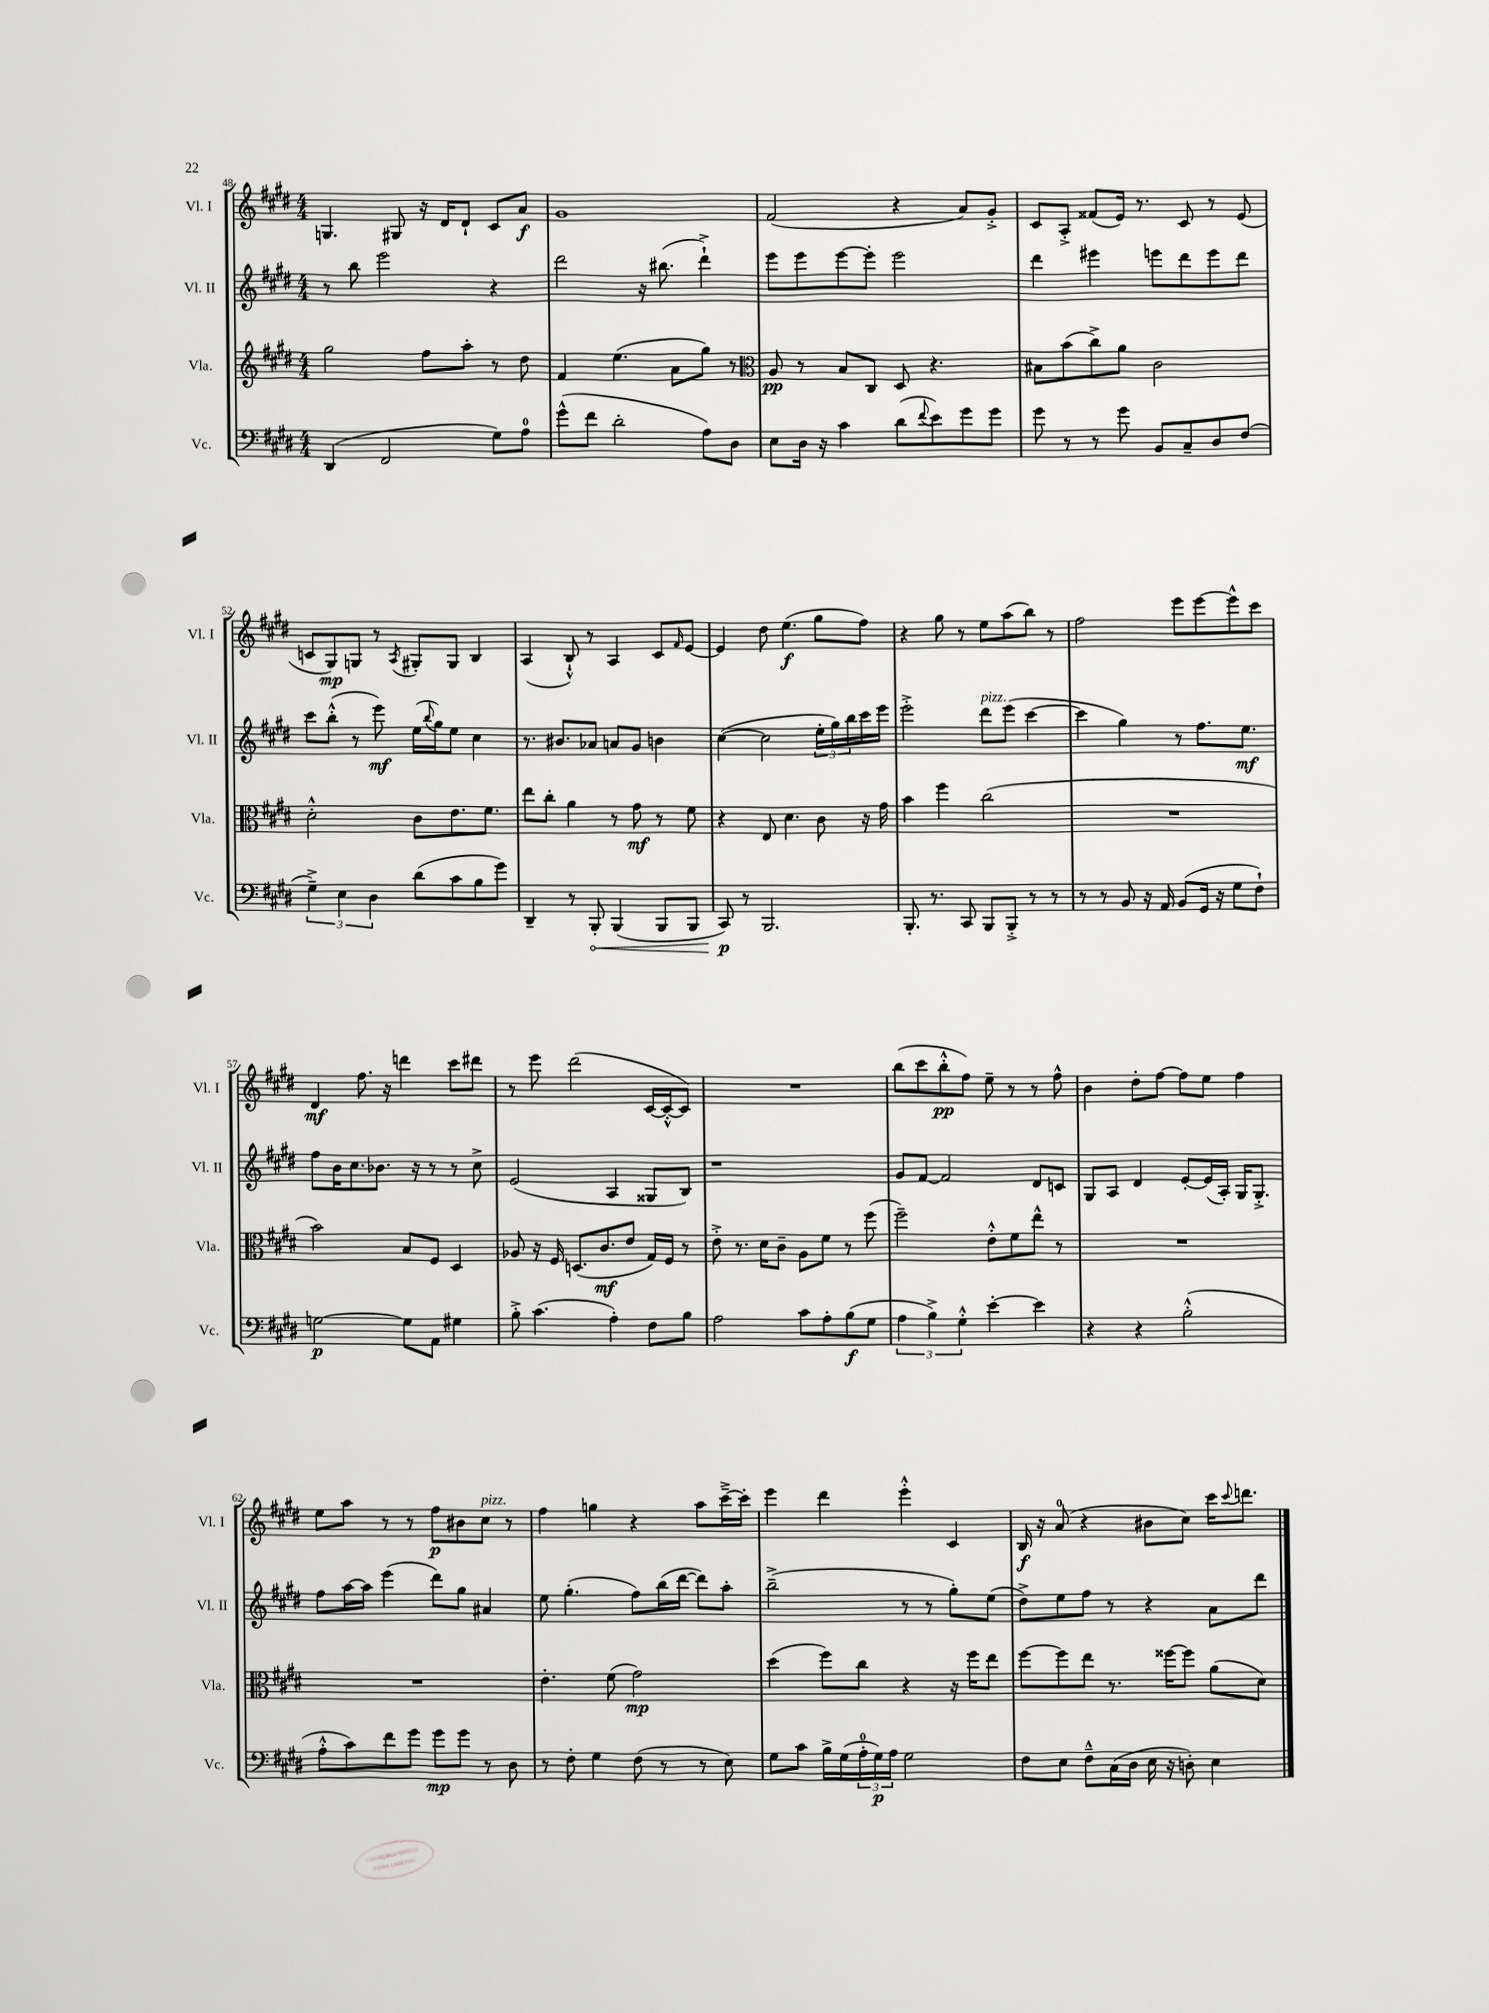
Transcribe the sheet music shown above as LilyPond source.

<<
\new StaffGroup <<
\new Staff = "s0" \with { instrumentName = "Vl. I" shortInstrumentName = "Vl. I" } {
    \clef treble \key e \major \numericTimeSignature \time 4/4
    g4. gis8 r16 dis'16 dis'8-! cis'8 a'8\f |
    gis'1 |
    fis'2( r4 a'8) gis'8-.-> |
    cis'8 a8-.-> fisis'8( e'16) r8. cis'8 r8 e'8( |
    c'8 gis8\mp) g8 r8 \acciaccatura { a8 } gis8-. gis8 b4 |
    a4( b8-!-^) r8 a4 cis'8 \grace { fis'16 } e'8~ |
    e'4 dis''8 e''4.\f( gis''8 fis''8) |
    r4 gis''8 r8 e''8 a''8( b''8) r8 |
    fis''2 e'''8 e'''8~ e'''8-^ cis'''8 |
    dis'4\mf fis''8. r16 d'''4 cis'''8 dis'''8 |
    r8 e'''8 dis'''2( cis'16~ cis'16~-.-^ cis'8) |
    R1 |
    b''8( cis'''8 b''8-.-^\pp fis''8) e''8-- r8 r8 fis''8-^ |
    b'4 dis''8-. fis''8~ fis''8 e''8 fis''4 |
    e''8 a''8 r8 r8 fis''8\p bis'8 cis''8^\markup { \italic "pizz." } r8 |
    fis''4 g''4 r4 a''8 cis'''16~---> cis'''16-. |
    e'''4 dis'''4 e'''4-.-^ cis'4 |
    b16\f r16 a'8-0( r4 bis'8 cis''8) cis'''16 \appoggiatura { cis'''8 } d'''8. \bar "|." |
}
\new Staff = "s1" \with { instrumentName = "Vl. II" shortInstrumentName = "Vl. II" } {
    \clef treble \key e \major \numericTimeSignature \time 4/4
    r8 b''8 e'''2 r4 |
    dis'''2 r16 bis''8.( dis'''4-!->) |
    e'''8 e'''8 e'''8~ e'''8-. e'''2 |
    dis'''4 eis'''4 e'''8 dis'''8 e'''8 dis'''8 |
    cis'''8 b''8-.-^( r8 e'''8\mf) e''16( \appoggiatura { b''8 } gis''16) e''8 cis''4 |
    r8. bis'8. aes'8 a'8 gis'8 b'4 |
    cis''4~( cis''2 \tuplet 3/2 { e''16-. gis''16) b''16 } cis'''16 e'''16 |
    e'''2-.-> dis'''8^\markup { \italic "pizz." } e'''8( cis'''4~ |
    cis'''4 gis''4) r8 fis''8. e''8.\mf |
    fis''8 b'16 cis''8. bes'8. r16 r8 r8 cis''8-> |
    e'2( a4 gisis8 b8) |
    r1 |
    gis'8 fis'8~ fis'2 dis'8 c'8 |
    gis8 a8 dis'4 e'8~-. e'16( a16-.) gis16 gis8.-.-> |
    fis''8 a''16~ a''16 e'''4( dis'''8) gis''8 ais'4 |
    e''8 gis''4.-.( fis''8) b''16( dis'''16~ dis'''8) a''8-. |
    b''2--->( r8 r8 gis''8-.) e''8( |
    dis''8->) e''8 fis''8 r8 r4 a'8 dis'''8 \bar "|." |
}
\new Staff = "s2" \with { instrumentName = "Vla." shortInstrumentName = "Vla." } {
    \clef treble \key e \major \numericTimeSignature \time 4/4
    gis''2 fis''8 a''8-. r8 dis''8 |
    fis'4 e''4.( a'8 gis''8) r8 |
    \clef alto a8\pp r8 b8 cis8 dis8 r4. |
    bis8 b'8( cis''8->) a'8 cis'2 |
    dis'2-.-^ cis'8 e'8. fis'8. |
    e''8 cis''8-. a'4 r8 gis'8\mf r8 fis'8 |
    r4 e8 dis'4. cis'8 r16 gis'16 |
    b'4 fis''4 cis''2( |
    R1 |
    b'2) b8 fis8 dis4 |
    aes8 r16 fis16 d8.( cis'8.\mf e'8 gis16) fis16 r8 |
    e'8-.-> r8. dis'16 cis'8-- a8 fis'8 r8 fis''8( |
    fis''2--) e'8-.-^ fis'8 e''8-^ r8 |
    R1 |
    R1 |
    e'4.-. fis'8( gis'2\mp) |
    dis''4( fis''8) cis''8 r4 r16 fis''16 e''8 |
    fis''8~ fis''8 e''8 r8. fisis''16~ fisis''8 a'8( dis'8) \bar "|." |
}
\new Staff = "s3" \with { instrumentName = "Vc." shortInstrumentName = "Vc." } {
    \clef bass \key e \major \numericTimeSignature \time 4/4
    dis,4( fis,2 gis8) a8-0 |
    gis'8-^( fis'8 dis'2-. a8) dis8 |
    e8 dis16 r16 cis'4 dis'8( \appoggiatura { fis'8 } e'8) gis'8 gis'8 |
    gis'8 r8 r8 gis'8 b,8 cis8-- dis8 fis8( |
    \tuplet 3/2 { gis4--->) e4 dis4 } dis'8( cis'8 b8 gis'8) |
    dis,4-- r8 \once \override Hairpin.circled-tip = ##t b,,8-.\< b,,4( b,,8 b,,8 |
    cis,8\p\!) r8 b,,2. |
    b,,8.-. r8. cis,8 b,,8 b,,8-.-> r8 r8 |
    r8 r8 b,8 r16 a,16 b,8( gis,16 r16 gis8 fis8-!) |
    g2~\p g8 a,8 gis4 |
    b8-.-> cis'4.( a4-.) fis8 b8 |
    a2 cis'8 a8-. b8\f( gis8 |
    \tuplet 3/2 { a4 b4->) gis4-.-^ } e'4~-. e'4 |
    r4 r4 b2-.-^( |
    a8-.-^ cis'8) fis'8 gis'8 gis'8\mp gis'8 r8 dis8 |
    r8 fis8-. gis4 fis8( r8 r8 e8) |
    gis8 cis'8 b16-> gis16( \tuplet 3/2 { a16-0-. gis16\p) a16 } gis2 |
    fis8 e8 fis8---^ cis16( dis16 e16 r16 d8-.) e4 \bar "|." |
}
>>
>>
\layout { \context { \Score currentBarNumber = #48 } }
